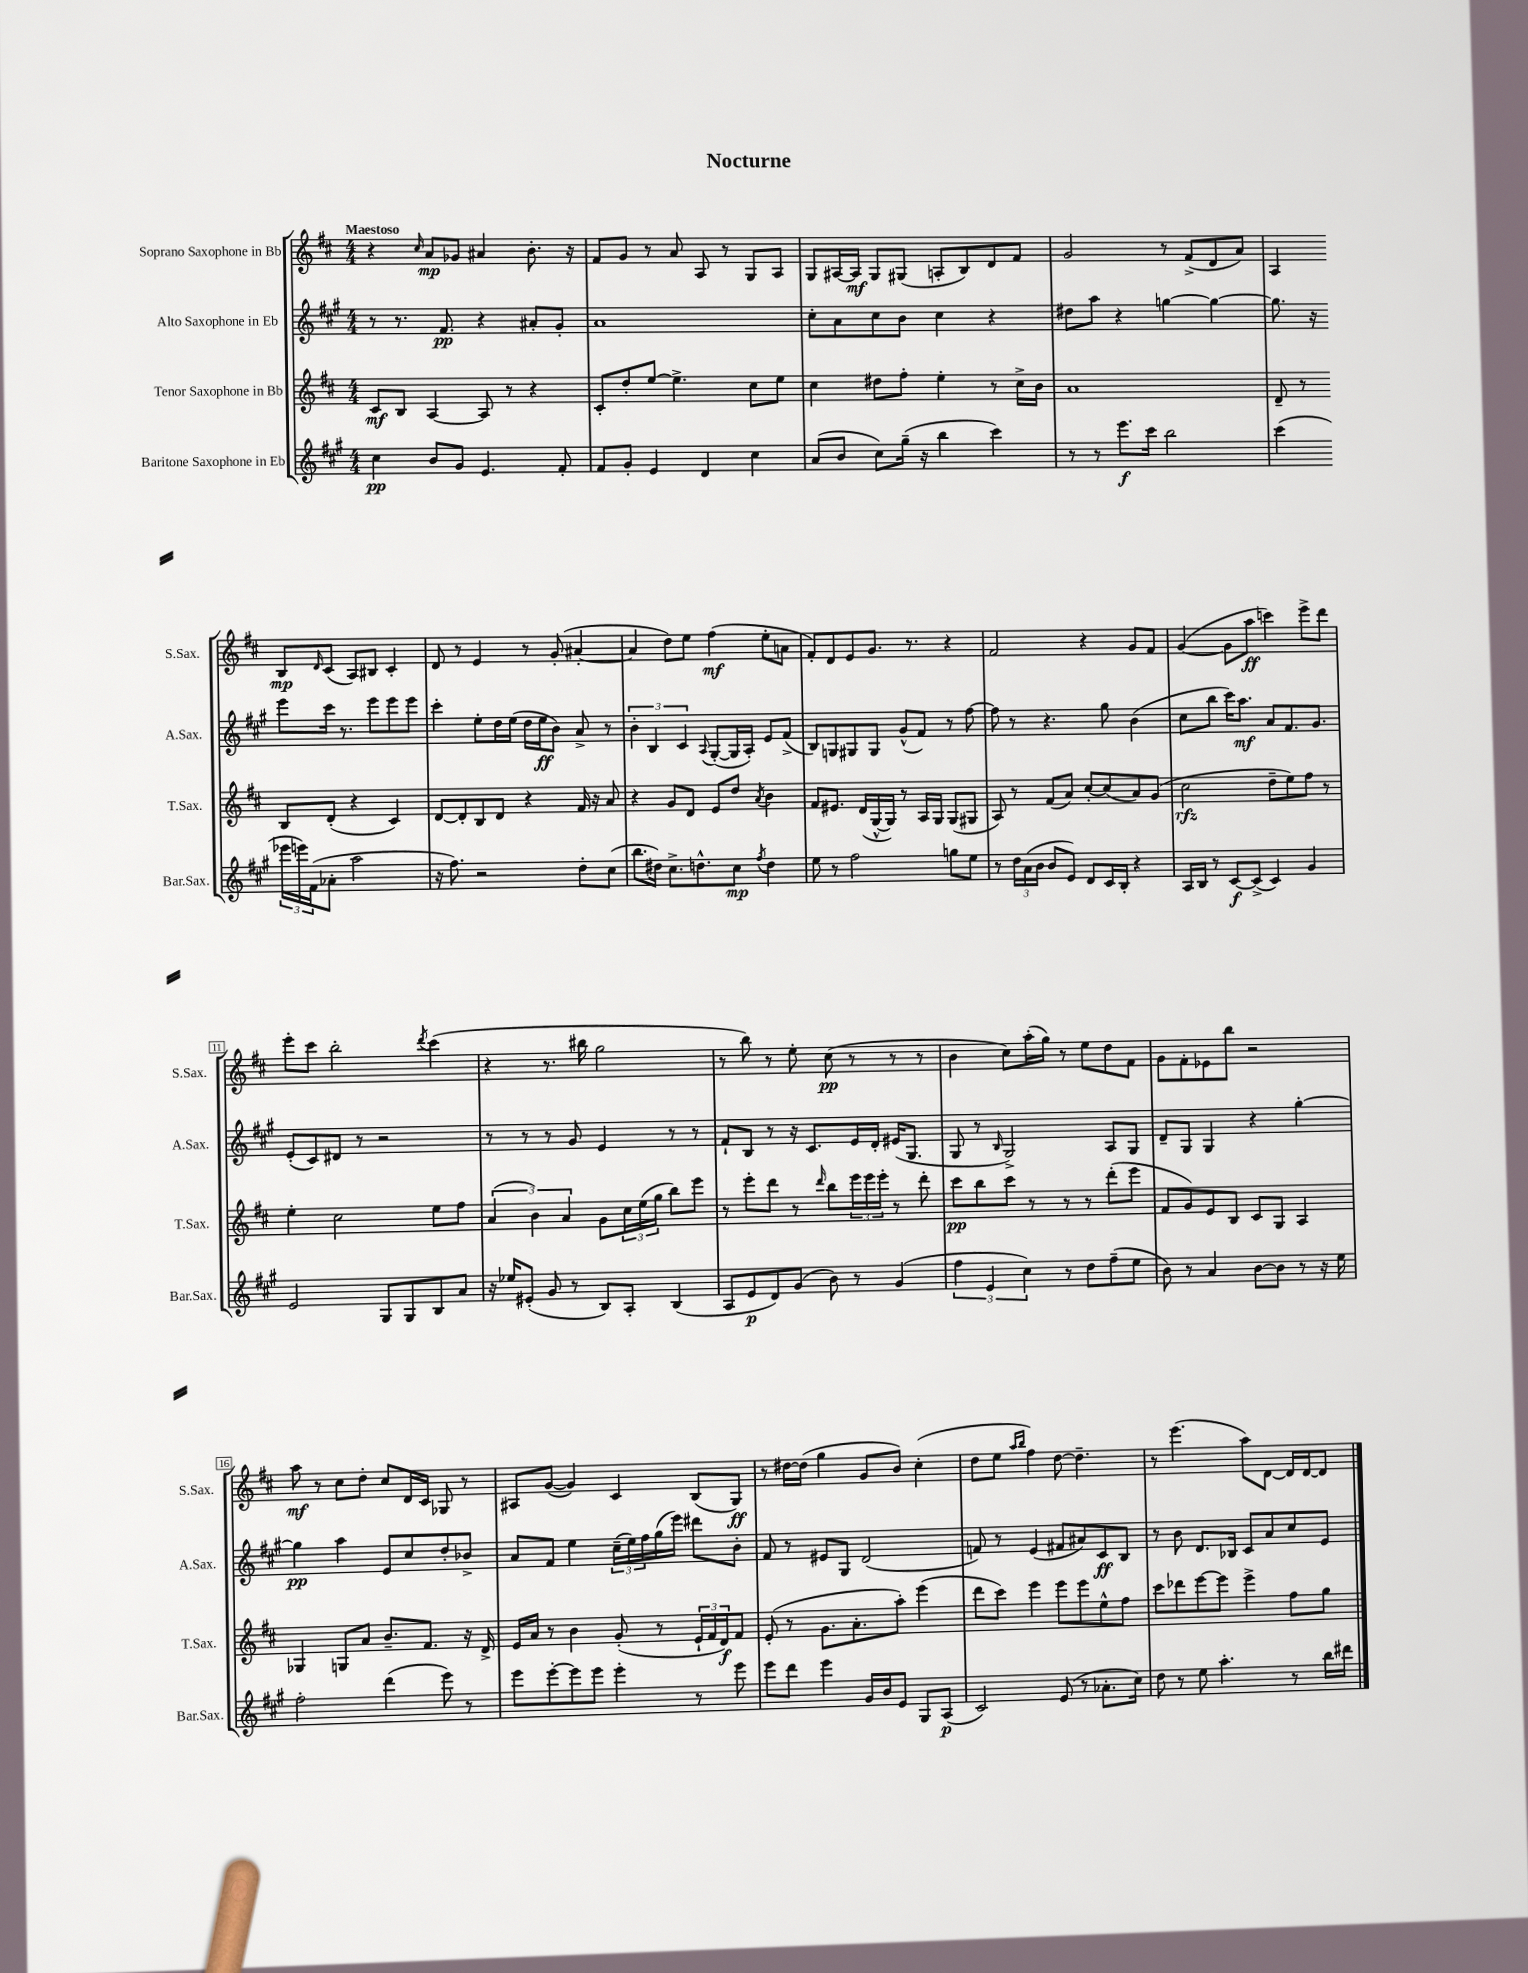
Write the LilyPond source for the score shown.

\header { title = "Nocturne" }
<<
\new StaffGroup <<
\new Staff = "s0" \with { instrumentName = "Soprano Saxophone in Bb" shortInstrumentName = "S.Sax." } {
    \clef treble \key d \major \numericTimeSignature \time 4/4 \tempo "Maestoso"
    r4 \grace { cis''16 } a'8\mp ges'8 ais'4 b'8.-. r16 |
    fis'8 g'8 r8 a'8 a8 r8 g8 a8 |
    g8 ais16~ ais16\mf g8 gis8( a8-. b8) d'8 fis'8 |
    g'2 r8 fis'8->( d'8 a'8) |
    a4 b8\mp \grace { d'16 } cis'8( a8) bis8 cis'4-. |
    d'8 r8 e'4 r8 g'8-.( ais'4~-. |
    ais'4 d''8) e''8 fis''4\mf( e''8-. a'8 |
    fis'8-.) d'8 e'8 g'8. r8. r4 |
    fis'2 r4 g'8 fis'8 |
    g'4~( g'8 a''8\ff c'''4) e'''8-> d'''8 |
    e'''8-. cis'''8 b''2-. \acciaccatura { d'''8 } cis'''4( |
    r4 r8. bis''16 g''2 |
    r8 b''8) r8 e''8-. cis''8\pp( r8 r8 r8 |
    b'4 cis''8) a''16-.( g''16) r8 e''8 d''8 fis'8 |
    g'8 fis'8-. ees'8 b''8 r2 |
    a''8\mf r8 cis''8 d''8-. cis''8 d'16 cis'16 ges8 r8 |
    ais8 g'8~( g'4) cis'4 b8( g8\ff) |
    r8 dis''16~ dis''16( g''4 g'8 b'8) cis''4-.( |
    d''8 e''8 \grace { a''16 b''16 } fis''4) d''8~ d''4.-- |
    r8 e'''4.( a''8) d'8~ d'16 d'16~ d'8 \bar "|." |
}
\new Staff = "s1" \with { instrumentName = "Alto Saxophone in Eb" shortInstrumentName = "A.Sax." } {
    \clef treble \key a \major \numericTimeSignature \time 4/4
    r8 r8. fis'8.\pp r4 ais'8-. gis'8-. |
    a'1 |
    cis''8-. a'8 cis''8 b'8 cis''4 r4 |
    dis''8 a''8 r4 g''4~ g''4~ |
    g''8. r16 e'''8 cis'''16 r8. e'''8 e'''8 e'''8 |
    cis'''4-. e''8-. d''16 e''16( d''16 e''16\ff b'8) a'8-> r8 |
    \tuplet 3/2 { b'4-. b4 cis'4 } \appoggiatura { a8 } gis8~-.( gis16 a16-.) e'8 fis'8->( |
    b8) g8 gis8 gis8 gis'8-^( fis'8) r8 fis''8~ |
    fis''8 r8 r4. gis''8 b'4( |
    cis''8 b''8 cis'''16) a''8.\mf a'8 fis'8. gis'8. |
    e'8-.( cis'8) dis'8 r8 r2 |
    r8 r8 r8 gis'8 e'4 r8 r8 |
    fis'8-! b8 r8 r16 cis'8. e'16 d'16-. eis'16( gis8. |
    gis8 r8 \grace { b16 } gis2->) a8 gis8 |
    d'8-- gis8 gis4 r4 gis''4~-. |
    gis''4\pp a''4 e'8 cis''8 d''8-. bes'8-> |
    a'8 fis'8 e''4 \tuplet 3/2 { cis''16--( e''16) fis''16 } gis''16( e'''16) dis'''8 b'8-. |
    fis'8 r8 eis'8 gis8 d'2( |
    f'8) r8 e'4( fis'8 ais'8) cis'8\ff b8 |
    r8 b'8 d'8. bes16 cis'8 a'8 cis''8 e'8 \bar "|." |
}
\new Staff = "s2" \with { instrumentName = "Tenor Saxophone in Bb" shortInstrumentName = "T.Sax." } {
    \clef treble \key d \major \numericTimeSignature \time 4/4
    cis'8\mf b8 a4~ a8 r8 r4 |
    cis'8-. d''8-. e''8~ e''4.-> cis''8 e''8 |
    cis''4 dis''8 fis''8-. e''4-. r8 cis''16-> b'16 |
    a'1 |
    d'8-- r8 b8 d'8-.( r4 cis'4) |
    d'8~ d'8-. b8 d'8 r4 fis'16 r16 a'8 |
    r4 g'8 d'8 e'8 d''8 \acciaccatura { a'8 } b'4 |
    fis'8 eis'8. d'16( g16~-^ g16) r8 a16 g16 g8( gis8 |
    a8) r8 fis'8( a'8) cis''8~-. cis''8( a'8) g'8( |
    cis''2\rfz d''8-- e''8) fis''8 r8 |
    e''4-. cis''2 e''8 fis''8 |
    \tuplet 3/2 { a'4( b'4) a'4 } g'8 \tuplet 3/2 { cis''16 e''16( g''16 } b''8) e'''8 |
    r8 e'''8-. d'''8 r8 \grace { d'''16 } b''8 \tuplet 3/2 { e'''16 e'''16 e'''16-. } r8 d'''8-. |
    cis'''8\pp b''8 cis'''8 r8 r8 r8 d'''8-.( e'''8 |
    fis'8 g'8) e'8 b8 cis'8 g8 a4 |
    ges4 g8 a'8 b'8.-- fis'8. r16 d'16-> |
    e'16 a'16 r8 b'4 g'8-.( r8 \tuplet 3/2 { e'16-! fis'16 d'16\f) } fis'8 |
    e'8-.( r8 g'8. a'8.-. a''8-.) e'''4( |
    d'''8 cis'''8) e'''4 e'''8 e'''8 e''8-^ fis''8 |
    cis'''8 des'''8 e'''8~ e'''8 e'''4-> fis''8 g''8 \bar "|." |
}
\new Staff = "s3" \with { instrumentName = "Baritone Saxophone in Eb" shortInstrumentName = "Bar.Sax." } {
    \clef treble \key a \major \numericTimeSignature \time 4/4
    cis''4\pp b'8 gis'8 e'4. fis'8-. |
    fis'8 gis'8-. e'4 d'4 cis''4 |
    a'8( b'8 cis''8) gis''16--( r16 b''4 cis'''4) |
    r8 r8 e'''8.\f cis'''16 b''2 |
    cis'''4( \tuplet 3/2 { ees'''16 e'''16) fis'16( } aes'8-. a''2 |
    r16 fis''8.) r2 d''8-. cis''8( |
    b''8. dis''16) cis''8.-> d''8.-^ cis''8\mp \acciaccatura { fis''8 } d''4 |
    e''8 r8 fis''2 g''8 e''8 |
    r8 \tuplet 3/2 { d''16 a'16( b'16 } b'8 e'8) d'8 cis'16 b16-. r4 |
    a16 b16 r8 cis'8~\f cis'8->( cis'4) gis'4 |
    e'2 gis8 gis8 b8 a'8 |
    r16 ees''16 eis'8-.( gis'8 r8 b8) a8-. b4( |
    a8 e'8\p d'8) gis'8( b'8) r8 gis'4( |
    \tuplet 3/2 { fis''4 e'4 cis''4) } r8 d''8 fis''8--( e''8 |
    b'8) r8 a'4 b'8~ b'8 r8 r16 e''16 |
    fis''2-. d'''4( e'''8) r8 |
    e'''8 e'''8~-. e'''8 e'''8 e'''4-. r8 e'''8 |
    e'''8 d'''8 e'''4 gis'16 b'16 e'8 gis8 a8\p( |
    cis'2) e'8( r8 aes'8.-. cis''16) |
    d''8 r8 e''8 a''4.-. r8 b''16 dis'''16 \bar "|." |
}
>>
>>
\layout { \context { \Score \override BarNumber.stencil = #(make-stencil-boxer 0.1 0.3 ly:text-interface::print) } }
